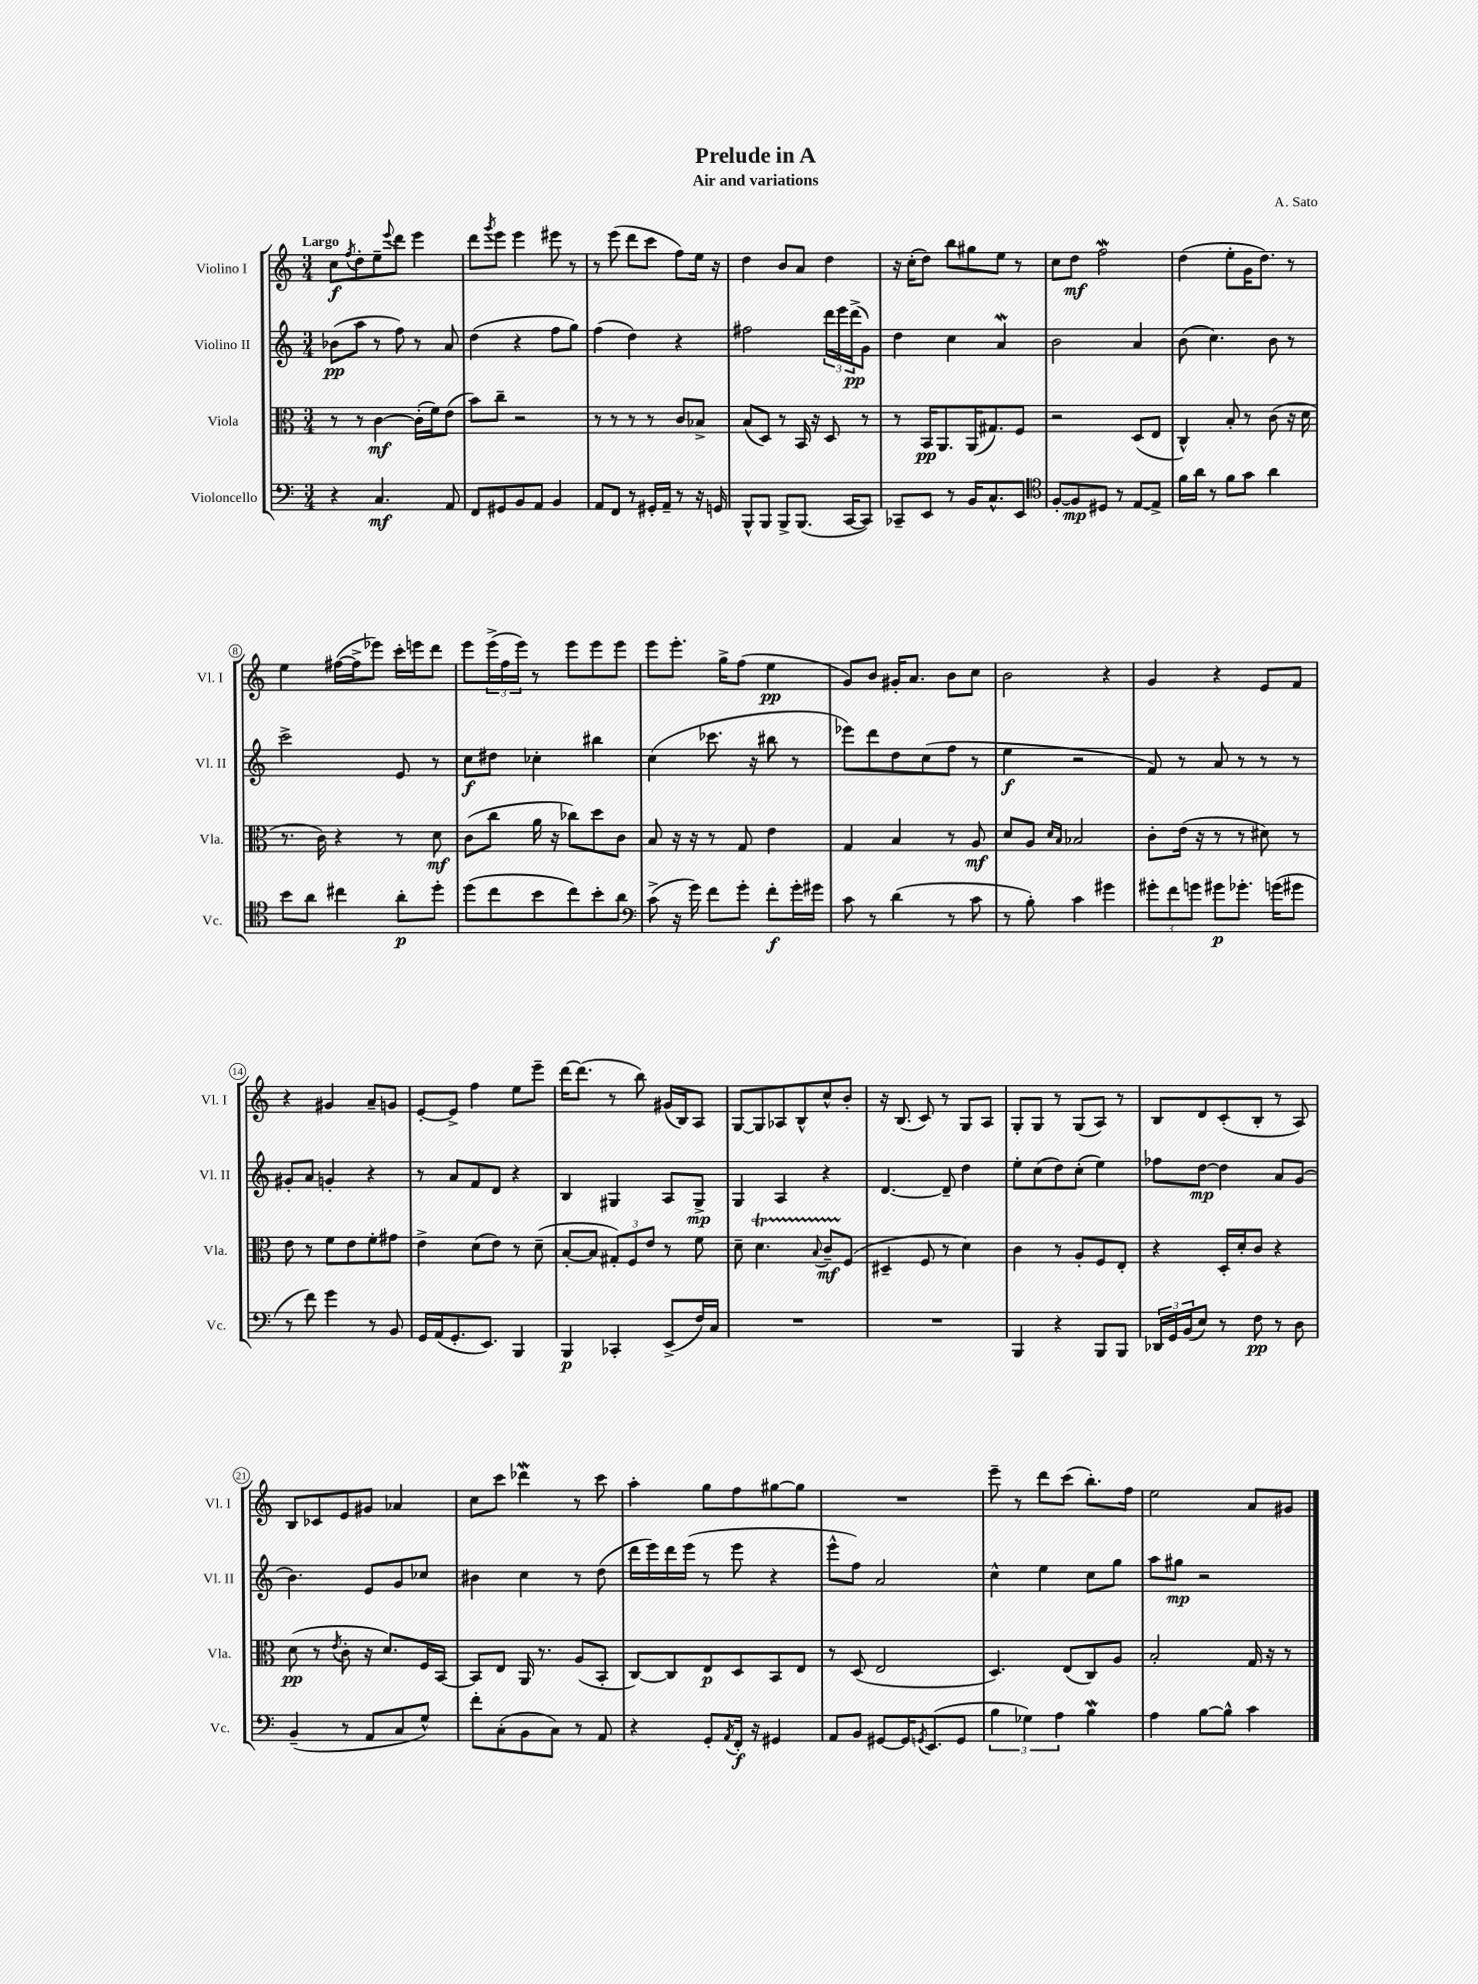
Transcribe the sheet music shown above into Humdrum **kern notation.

**kern	**kern	**kern	**kern
*staff4	*staff3	*staff2	*staff1
*clefF4	*clefC3	*clefG2	*clefG2
*k[]	*k[]	*k[]	*k[]
*M3/4	*M3/4	*M3/4	*M3/4
4r	8r	(8b-\L	8cc\L
.	.	.	8qff/
.	8r	8aa\J	8dd'\
4.C/	[4c\	8r	8ee~\
.	.	.	8qqeee/
.	.	8ff\)	8ddd\J
.	(16c'\]LL	8r	4eee\
.	16f\J)	.	.
8AA/	(8e\J	8a/	.
=	=	=	=
8FF/L	8b\L)	(4dd\	8ddd\L
.	.	.	8qggg/
8GG#/	8cc~\J	.	8eee\J
8BB/	2r	4r	4eee\
8AA/J	.	.	.
4BB/	.	8ff\L	8eee#\
.	.	8gg\J)	8r
=	=	=	=
8AA/L	8r	(4ff\	8r
8FF/J	8r	.	(8eee\
8r	8r	4dd\)	8ddd\L
16GG#'/LL	8r	.	8ccc\J
16AA~/JJ	.	.	.
8r	8c/L	4r	8ff\L)
16r	8B-^/J	.	16ee\Jk
16GG/	.	.	16r
=	=	=	=
8BBB^^/L	(8B/L	2ff#\	4dd\
8BBB/J	8D/J)	.	.
8BBB^/L	8r	.	8b/L
(8.BBB/J	16BB/	.	8a/J
.	16r	.	.
.	8D/	24ddd\LL	4dd\
.	.	24eee\	.
[16CC/LK	.	.	.
.	.	(24ddd^\J	.
8CC/]J)	8r	8g\J)	.
=	=	=	=
8CC-~/L	8r	4dd\	16r
.	.	.	(16cc'\LK
8EE/J	16BB/LK	.	8dd\J)
.	8.AA/	.	.
8r	.	4cc\	8bb\L
16BB/LK	(16AA/K	.	8gg#\
8.C^^/	8.G#/)	.	.
.	.	4a/	8ee\J
8EE/J	8F/J	.	8r
=	=	=	=
*clefC4	*	*	*
[8F'/L	2r	2b\	8cc\L
8F/]	.	.	8dd\J
8D#/J	.	.	2ff\
8r	.	.	.
[8E/L	(8D/L	4a/	.
8E^/]J	8E/J	.	.
=	=	=	=
16f\LL	4C^^/)	(8b\	(4dd\
16a\JJ	.	.	.
8r	.	4.cc\)	.
8f\L	8B'/	.	8ee'\L
8g\J	8r	.	16g\K
.	.	.	8.dd\J)
4a\	(8c\	8b\	.
.	16r	8r	8r
.	16d\	.	.
=	=	=	=
8b\L	8.r	2ccc^\	4ee\
8a\J	.	.	.
.	16c\)	.	.
4cc#\	4r	.	([16ff#\LL
.	.	.	16ff#^\]J
.	.	.	8eee-\J)
8a'\L	8r	8e/	16ccc'\LL
.	.	.	16eee\J
8dd'\J	8d\	8r	8ddd\J
=	=	=	=
(8dd\L	(8c\L	8cc\L	8eee\L
8cc\	8cc\J	8dd#\J	(24eee^\L
.	.	.	24ff\
.	.	.	24eee\JJ)
8b\	16a\	4cc-'\	8r
.	16r	.	.
8cc\)	8cc-\L)	.	8eee\L
8b'\	8dd\	4bb#\	8eee\
8a\J	8c\J	.	8eee\J
=	=	=	=
*clefF4	*	*	*
(8c^\	8B/	(4cc\	8eee\L
16r	16r	.	8.eee'\J
16g\)	16r	.	.
8f\L	8r	8.ccc-\	.
.	.	.	16gg^\LK
8g'\J	8G/	.	(8ff\J
.	.	16r	.
8f'\L	4e\	8bb#\	4ee\
16g'\L	.	8r	.
16g#\JJ	.	.	.
=	=	=	=
8c\	4G/	8eee-\L)	8g/L)
8r	.	8ddd\	8b/J
(4d\	4B/	8dd\	16g#'/LK
.	.	.	8.a/J
.	.	(8cc\	.
8r	8r	8ff\J	8b\L
8c\	8A/	8r	8cc\J
=	=	=	=
8r	8d/L	4ee\	2b\
8B'\)	8A/J	.	.
.	16qqd/LL	.	.
.	16qqB/JJ	.	.
4c\	2B-/	2r	.
4g#\	.	.	4r
=	=	=	=
12g#'\L	8c'\L	8f/)	4g/
12f\	.	.	.
.	(16e\Jk	8r	.
12g\J	.	.	.
.	16r	.	.
8g#\L	8r	8a/	4r
8.g-'\J	8r	8r	.
.	8d#\)	8r	8e/L
(16g\LK	.	.	.
8g#\J	8r	8r	8f/J
=	=	=	=
8r	8e\	8g#'/L	4r
8f\)	8r	8a/J	.
4g\	8f\L	4g'/	4g#/
.	8e\	.	.
8r	8f'\	4r	8a~/L
8BB/	8g#\J	.	8g/J
=	=	=	=
16GG/LL	4e^\	8r	[8e'/L
(16AA/J	.	.	.
8.GG'/	.	8a/L	8e^/]J
.	(8d\L	8f/	4ff\
8.EE/J)	.	.	.
.	8e\J)	8d/J	.
4BBB/	8r	4r	8ee\L
.	(8d~\	.	8eee~\J
=	=	=	=
4BBB/	[8B'/L	4B/	[16ddd\LK
.	.	.	(8.ddd\]J
.	8B/]J	.	.
4CC-'/	12G#'/L)	4G#/	8r
.	12F/	.	.
.	.	.	8bb\)
.	12e/J	.	.
(8EE^/L	8r	8A/L	(16g#/LL
.	.	.	16B/J)
16F/L)	8f\	8G#^/J	8A/J
16C/JJ	.	.	.
=	=	=	=
2.r	8d~\	4G/	[8G/L
.	4.d\	.	8G/]
.	.	4A/	8A-/
.	.	.	8B^^/
.	8qqB/	.	.
.	8c~/L	4r	8cc^^/
.	(8F/J	.	8b'/J
=	=	=	=
2.r	4D#~/	[4.d/	16r
.	.	.	(8.B/
.	8F/	.	8c/)
.	8r	8d~/]	8r
.	4d\)	4dd\	8G/L
.	.	.	8A/J
=	=	=	=
4BBB/	4c\	8ee'\L	8G'/L
.	.	(8cc\	8G/J
4r	8r	8dd\)	8r
.	8A'/L	(8cc'\J	(8G/L
8BBB/L	8F/	4ee\)	8A/J)
8BBB/J	8E'/J	.	8r
=	=	=	=
24DD-/LL	4r	8ff-\L	8B/L
24GG/	.	.	.
(24BB/J	.	.	.
8E/J)	.	[8dd\J	8d/
8r	16D'/LL	4dd\]	(8c'/
.	16d'/J	.	.
8F\	8c/J	.	8B'/J
8r	4r	8a/L	8r
8D\	.	(8g/J	8A/)
=	=	=	=
(4BB~/	(8d\	4.b\)	8B/L
.	8r	.	8c-/
.	8qe/	.	.
8r	8c'\	.	8e/
8AA/L	16r	8e/L	8g#/J
.	8.d/L)	.	.
8C/	.	8g/	4a-/
8G^^/J)	16F/L	8cc-/J	.
.	[16BB/JJ	.	.
=	=	=	=
8f'\L	8BB/]L	4b#\	8cc\L
(8C'\	8E/J	.	8ccc\J
8BB\	16AA/	4cc\	4ddd-\
.	8.r	.	.
8C\J)	.	.	.
8r	(8A/L	8r	8r
8AA/	8BB'/J	(8dd\	8ccc\
=	=	=	=
4r	[8C/L)	16ddd\LL	4aa'\
.	.	16eee\)	.
.	8C/]	16ddd\	.
.	.	(16eee\JJ	.
8GG'/L	8E/	8r	8gg\L
8qAA/	.	.	.
16FF'/Jk	8D/	8eee\	8ff\
16r	.	.	.
4GG#/	8BB/	4r	[8gg#\
.	8E/J	.	8gg#\]J
=	=	=	=
8AA/L	8r	8eee^^\L	2.r
8BB/J	(8D/	8ff\J)	.
[8GG#/L	2E/	2a/	.
16GG#/]K	.	.	.
8qGG/	.	.	.
(8.EE/	.	.	.
8GG/J	.	.	.
=	=	=	=
6B\	4.D/)	4cc^^\	8eee~\
.	.	.	8r
6G-\)	.	.	.
.	.	4ee\	8ddd\L
6A\	.	.	.
.	(8E/L	.	(8ccc\J
4B\	8C/)	8cc\L	8.bb'\L)
.	8A/J	8gg\J	.
.	.	.	16ff\Jk
=	=	=	=
4A\	2B'/	8aa\L	2ee\
.	.	8gg#\J	.
[8B\L	.	2r	.
8B^^\]J	.	.	.
4c\	16G/	.	8a/L
.	16r	.	.
.	8r	.	8g#/J
==	==	==	==
*-	*-	*-	*-
